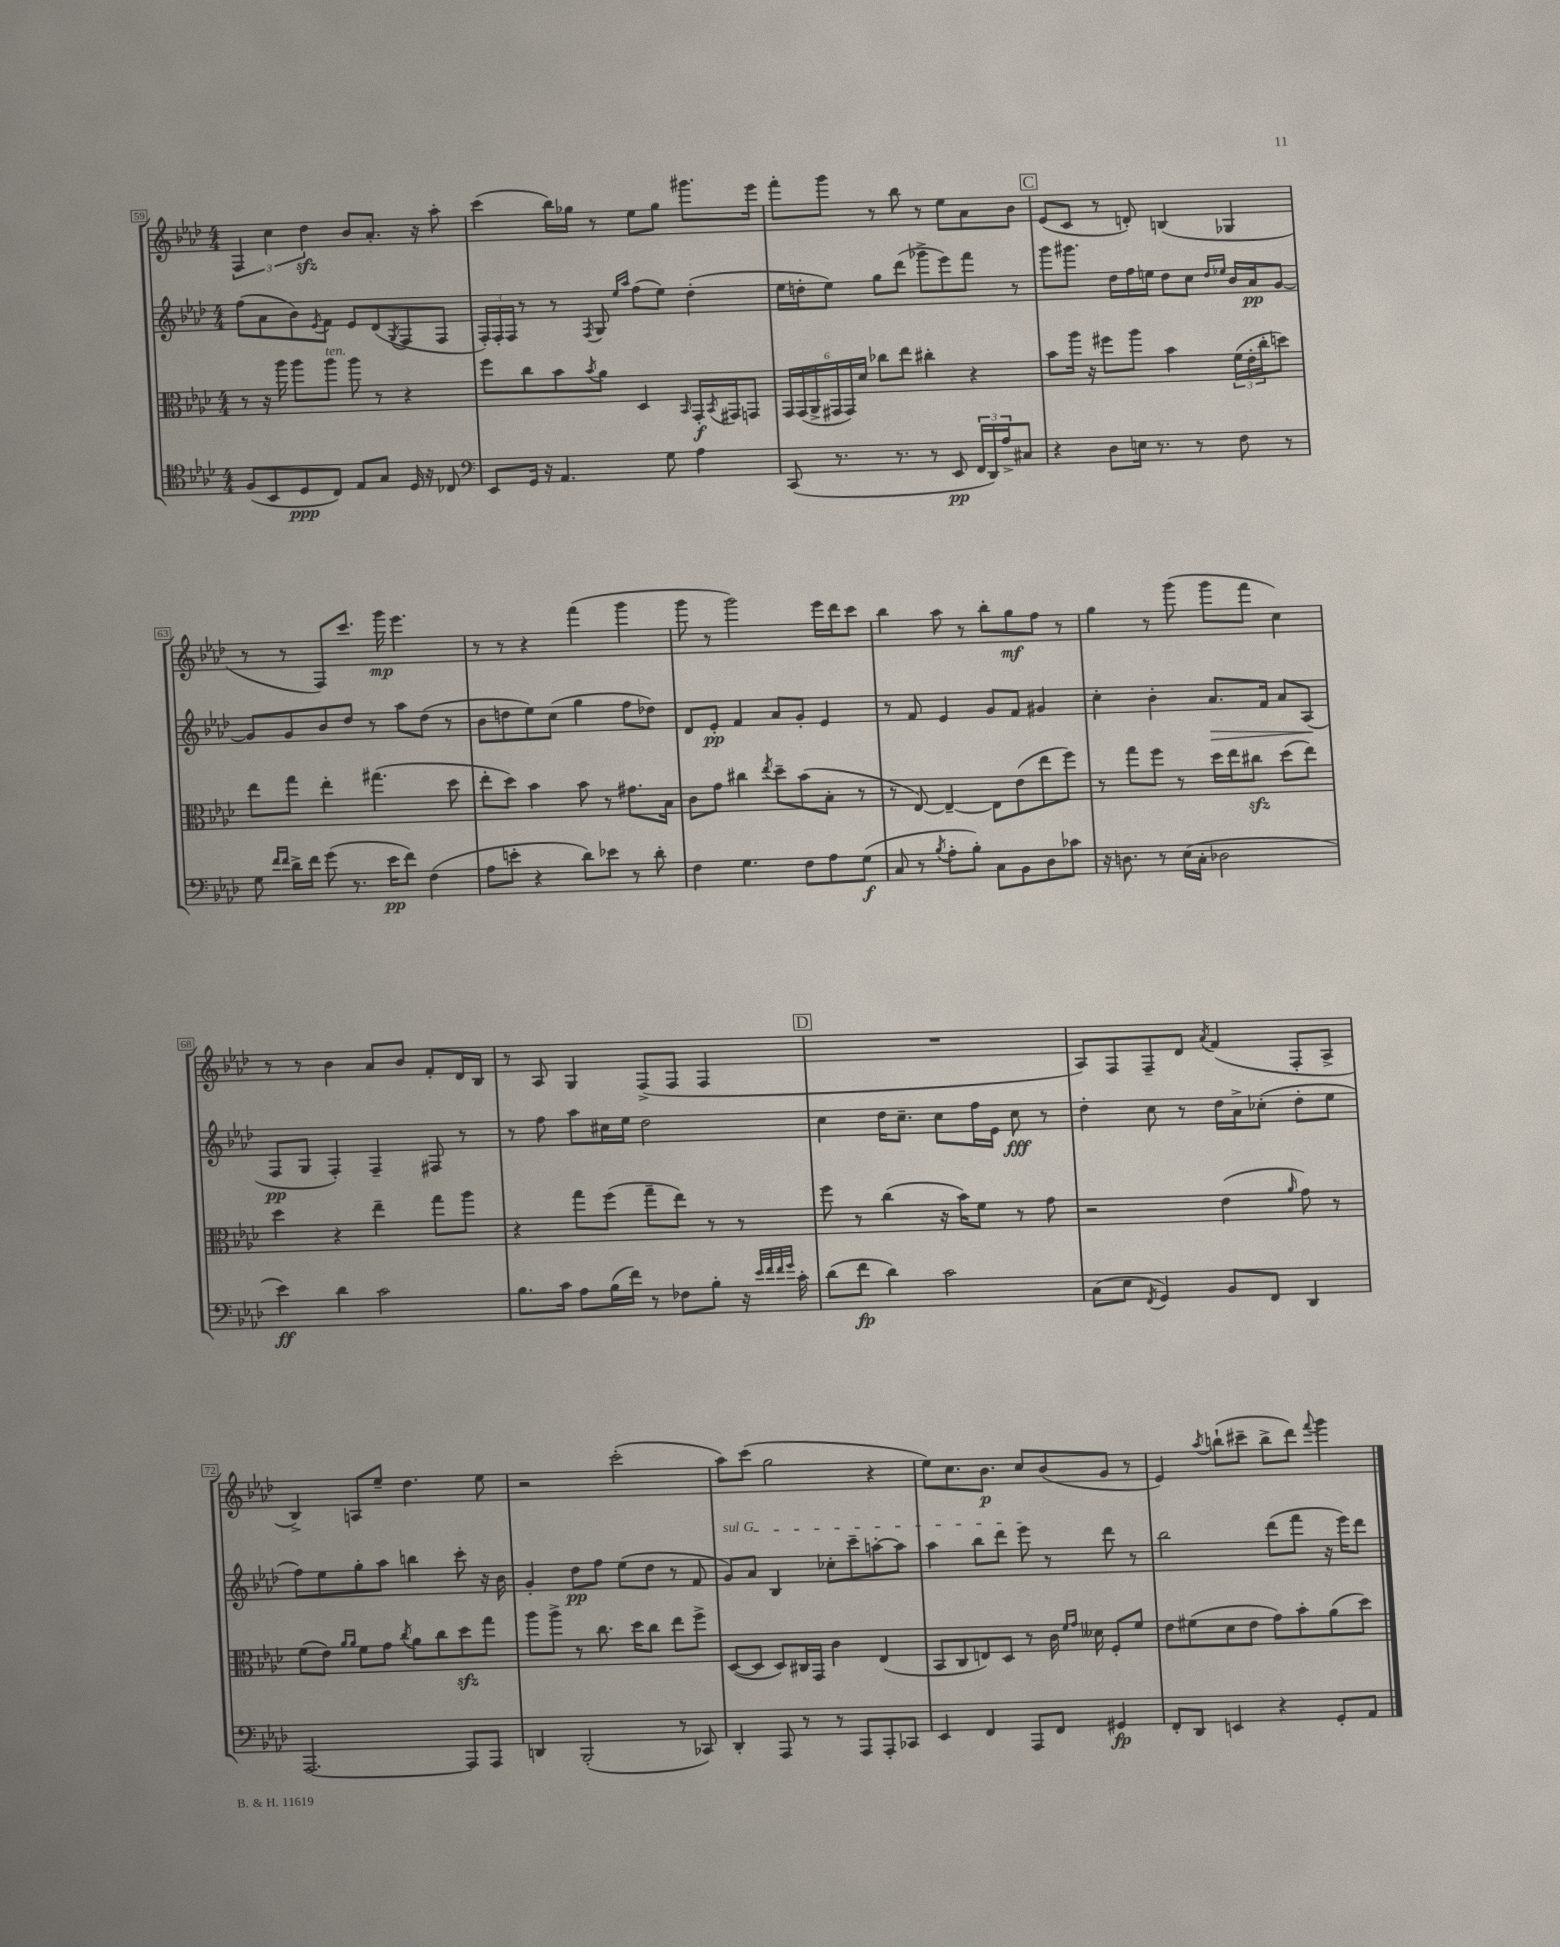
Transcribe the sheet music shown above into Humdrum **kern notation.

**kern	**dynam	**kern	**dynam	**kern	**dynam	**kern	**dynam
*part4	*part4	*part3	*part3	*part2	*part2	*part1	*part1
*staff4	*staff4	*staff3	*staff3	*staff2	*staff2	*staff1	*staff1
*clefC4	*	*clefC3	*	*clefG2	*	*clefG2	*
*k[b-e-a-d-]	*	*k[b-e-a-d-]	*	*k[b-e-a-d-]	*	*k[b-e-a-d-]	*
*M4/4	*	*M4/4	*	*M4/4	*	*M4/4	*
=59	=59	=59	=59	=59	=59	=59	=59
(8F/L	.	8r	.	(8ff\L	.	6F/	.
8BB-/	.	16r	.	8a-\	.	.	.
.	.	.	.	.	.	6cc\	.
.	.	16aa-\	.	.	.	.	.
8D-/	ppp	8aa-\L	.	8b-\)	.	.	.
.	.	.	.	.	.	6dd-zz\	.
.	.	.	.	8qe-/	.	.	.
!	!	!LO:TX:a:i:t=ten.	!	!	!	!	!
8C/J)	.	8aa-\J	.	8f\J	.	.	.
8E-/L	.	8aa-\	.	8e-/L	.	8b-/L	.
8G/J	.	8r	.	(8d-/	.	8.a-'/J	.
.	.	.	.	8qG/	.	.	.
16D-/	.	4r	.	8F/	.	.	.
16r	.	.	.	.	.	16r	.
8C-X/	.	.	.	8F/J	.	8aa-'\	.
=60	=60	=60	=60	=60	=60	=60	=60
*clefF4	*	*	*	*	*	*	*
8EE-/L	.	8ff\L	.	24F'/LL)	.	(4ccc\	.
.	.	.	.	24F'/	.	.	.
.	.	.	.	24F/JJ	.	.	.
16GG/Jk	.	8cc\	.	8r	.	.	.
16r	.	.	.	.	.	.	.
4.AA-/	.	8b-\	.	8r	.	16bb-\LL)	.
.	.	.	.	.	.	16gg-X\JJ	.
.	.	8qb-/	.	8qF/	.	.	.
.	.	8a-\J	.	8G/	.	8r	.
.	.	.	.	16qqee-/LL	.	.	.
.	.	.	.	16qqaa-/JJ	.	.	.
.	.	4D-/	.	(8ff\L	.	8ee-\L	.
8G\	.	.	.	8ee-\J)	.	8gg-\J	.
.	.	16qqBB-/	.	.	.	.	.
4A-\	.	16GG'/LL	f	(4dd-'\	.	8.ggg#X\L	.
.	.	8qBB-/	.	.	.	.	.
.	.	16GG#X/J	.	.	.	.	.
.	.	8GGn/J	.	.	.	.	.
.	.	.	.	.	.	16eee-\Jk	.
=61	=61	=61	=61	=61	=61	=61	=61
(8CC/	.	24GG/LL	.	16ee-\LL	.	8fff'\L	.
.	.	(24GG/	.	.	.	.	.
.	.	.	.	16ddn'\J	.	.	.
.	.	24AA-^/	.	.	.	.	.
8.r	.	24GG#X/	.	8ee-\J)	.	8ggg\J	.
.	.	24GG#/)	.	.	.	.	.
.	.	24d-/JJ	.	.	.	.	.
.	.	8cc-X\L	.	8gg\L	.	8r	.
8.r	.	.	.	.	.	.	.
.	.	8ee-\J	.	(8ddd-\J	.	8bb-\	.
8r	.	4cc#X'\	.	8ggg-X^\L	.	8r	.
8EE-/	pp	.	.	8eee-\)	.	8ee-\L	.
24FF/LL	.	4r	.	8fff\J	.	8a-\	.
24DD-/)	.	.	.	.	.	.	.
24A-^/J	.	.	.	.	.	.	.
8C#X/J	.	.	.	8r	.	8b-\J	.
!!LO:REH:place=s1:t=C
=62	=62	=62	=62	=62	=62	=62	=62
4r	.	8b-\L	.	8ggg\L	.	(8e-/L	.
.	.	16aa-\Jk	.	8.ggg#X\J	.	8c/J	.
.	.	16r	.	.	.	.	.
8D-\L	.	8ff#X\L	.	.	.	8r	.
.	.	.	.	16dd-\LL	.	.	.
16En\Jk	.	8aa-\J	.	16ff\	.	8dn'/)	.
8.r	.	.	.	16een\JJ	.	.	.
.	.	4b-\	.	8dd-\L	.	(4Bn/	.
8r	.	.	.	8cc\J	.	.	.
.	.	.	.	16qqdd-/LL	.	.	.
.	.	.	.	16qqee-X/JJ	.	.	.
8F\	.	(24f\LL	.	16b-/LL	.	4G-X/	.
.	.	24e-'\	.	.	.	.	.
.	.	.	.	16a-/J	pp	.	.
.	.	24cc'\J	.	.	.	.	.
8r	.	8ddn\J)	.	[8g/J	.	.	.
!!LO:LB:g=z
=63	=63	=63	=63	=63	=63	=63	=63
8G\	.	8ee-\L	.	8g/L]	.	8r	.
16qqf/LL	.	.	.	.	.	.	.
16qqf/JJ	.	.	.	.	.	.	.
16d-^\LL	.	8gg\J	.	8g/	.	8r	.
16f\JJ	.	.	.	.	.	.	.
(8g\	.	4ee-'\	.	8b-/	.	8F/L)	.
8.r	.	.	.	8dd-/J	.	8.ccc/J	.
.	.	(4.gg#X\	.	8r	.	.	.
16e-\KL	pp	.	.	.	.	16ggg\	mp
8f\J)	.	.	.	8aa-\L	.	4.eee-\	.
(4F\	.	.	.	(8dd-\J	.	.	.
.	.	8dd-\	.	8r	.	.	.
=64	=64	=64	=64	=64	=64	=64	=64
8A-\L	.	8ee-'\L	.	8b-\L	.	8r	.
8en'\J	.	8dd-\J)	.	8ddn\	.	8r	.
4r	.	4b-\	.	8ee-\)	.	4r	.
.	.	.	.	(8cc\J	.	.	.
8d-\L)	.	8b-\	.	4gg\	.	(4fff\	.
8e-X\J	.	8r	.	.	.	.	.
8r	.	8.g#X\L	.	8ff\L	.	4ggg\	.
8d-'\	.	.	.	8dd-X\J)	.	.	.
.	.	16B-\Jk	.	.	.	.	.
=65	=65	=65	=65	=65	=65	=65	=65
4F\	.	8c\L	.	8d-/L	.	8ggg\	.
.	.	8g\J	.	8e-'/J	pp	8r	.
4.G\	.	4cc#X\	.	4f/	.	2ggg\)	.
.	.	8qee-/	.	.	.	.	.
.	.	8dd-~\L	.	8a-/L	.	.	.
8F\L	.	(8b-\	.	8g'/J	.	.	.
8A-\	.	8B-'\J	.	4e-/	.	16eee-\LL	.
.	.	.	.	.	.	16ddd-\J	.
(8G\J	f	8r	.	.	.	8ccc\J	.
=66	=66	=66	=66	=66	=66	=66	=66
8C/	.	8r	.	8r	.	4bb-\	.
8r	.	[8E-/)	.	8f/	.	.	.
8qB-/	.	.	.	.	.	.	.
8A-'\L	.	4E-~/_	.	4e-/	.	8aa-\	.
8B-'\J)	.	.	.	.	.	8r	.
8C\L	.	8E-\L]	.	8g/L	.	8bb-'\L	.
8BB-\	.	(8e-\	.	8f/J	.	8gg\	mf
8D-\	.	8ee-\	.	4g#X/	.	8ff\J	.
8c-X\J	.	8ff\J)	.	.	.	8r	.
=67	=67	=67	=67	=67	=67	=67	=67
16r	.	8r	.	4cc'\	.	4gg\	.
8.Dn\	.	.	.	.	.	.	.
.	.	8gg\L	.	.	.	.	.
8r	.	8ff\J	.	4b-'\	.	8r	.
(16E-\LL	.	8r	.	.	.	(8ggg\	.
16C'\JJ	.	.	.	.	.	.	.
!	!	!	!	!	!LO:HP:b	!	!
2D-X\	.	16dd-\LL	.	8.a-/L	>	8ggg\L	.
.	.	16ee-\J	.	.	.	.	.
.	.	8cc#Xzz\J	.	.	.	8fff\J	.
.	.	.	.	16f/Jk	.	.	.
.	.	(8dd-\L	.	8a-/L	.	4cc\)	.
.	.	8ee-\J)	.	(8A-/J	.	.	.
.	.	.	.	.	]	.	.
!!LO:LB:g=z
=68	=68	=68	=68	=68	=68	=68	=68
4e-\)	ff	4dd-\	.	8F/L	pp	8r	.
.	.	.	.	8G/J	.	8r	.
4d-\	.	4r	.	4F'/)	.	4b-\	.
2c\	.	4ee-~\	.	4F~/	.	8a-/L	.
.	.	.	.	.	.	8b-/J	.
.	.	8gg\L	.	8F#X/	.	8f'/L	.
.	.	8aa-\J	.	8r	.	16d-/L	.
.	.	.	.	.	.	16B-/JJ	.
=69	=69	=69	=69	=69	=69	=69	=69
8.B-\L	.	4r	.	8r	.	8r	.
.	.	.	.	8ff\	.	8A-/	.
16c\Jk	.	.	.	.	.	.	.
8A-\L	.	8gg\L	.	8aa-\L	.	4G/	.
(16B-\L	.	(8ff\J	.	16cc#X\L	.	.	.
16f\JJ)	.	.	.	16ee-\JJ	.	.	.
8r	.	8gg~\L	.	2dd-\	.	(8F^/L	.
8F-X\L	.	8ee-\J)	.	.	.	8F/J	.
8B-'\J	.	8r	.	.	.	4F/	.
16r	.	8r	.	.	.	.	.
32qqe-/LLL	.	.	.	.	.	.	.
32qqf/	.	.	.	.	.	.	.
32qqf/	.	.	.	.	.	.	.
32qqg/JJJ	.	.	.	.	.	.	.
16c'\	.	.	.	.	.	.	.
!!LO:REH:place=s1:t=D
=70	=70	=70	=70	=70	=70	=70	=70
(8d-\L	.	8ff\	.	4cc\	.	1r	.
8f\J	fp	8r	.	.	.	.	.
4d-\)	.	(4cc\	.	16dd-\KL	.	.	.
.	.	.	.	8.cc~\J	.	.	.
2c\	.	16r	.	8cc\L	.	.	.
.	.	16b-\KL)	.	.	.	.	.
.	.	8f\J	.	16ff\L	.	.	.
.	.	.	.	16e-\JJ	.	.	.
.	.	8r	.	8cc\	fff	.	.
.	.	8g\	.	8r	.	.	.
=71	=71	=71	=71	=71	=71	=71	=71
(8C\L	.	2r	.	4dd-'\	.	8A-/L)	.
8E-\J	.	.	.	.	.	8F/	.
8qFF/	.	.	.	.	.	.	.
4GG/)	.	.	.	8cc\	.	8F~/	.
.	.	.	.	8r	.	8d-/J	.
.	.	.	.	.	.	8qa-/	.
8BB-/L	.	(4e-\	.	16dd-\LL	.	(4f/	.
.	.	.	.	16a-^\J	.	.	.
8FF/J	.	.	.	(8cc-X'\J	.	.	.
.	.	16qqa-/	.	.	.	.	.
4DD-/	.	8g\)	.	8dd-'\L	.	8F'/L	.
.	.	8r	.	8ee-\J	.	8A-^/J	.
!!LO:LB:g=z
=72	=72	=72	=72	=72	=72	=72	=72
[2.AAA-/	.	(8f\L	.	8ff\L)	.	4B-^/)	.
.	.	8e-\J)	.	8ee-\	.	.	.
.	.	16qqa-/LL	.	.	.	.	.
.	.	16qqa-/JJ	.	.	.	.	.
.	.	8f\L	.	8gg'\	.	8An/L	.
.	.	8g\J	.	8aa-\J	.	8ee-~/J	.
.	.	8qcc/	.	.	.	.	.
.	.	8a-\L	.	4bbn\	.	4.dd-\	.
.	.	8cc\	.	.	.	.	.
8AAA-/L]	.	8dd-zz\	.	8ccc'\	.	.	.
8AAA-/J	.	8gg\J	.	16r	.	8ee-\	.
.	.	.	.	16b-\	.	.	.
=73	=73	=73	=73	=73	=73	=73	=73
4DDn/	.	8aa-\L	.	4g'/	.	2r	.
.	.	8aa-^\J	.	.	.	.	.
(2BBB-'/	.	8r	.	8dd-\L	pp	.	.
.	.	8.cc\	.	8ff\J	.	.	.
.	.	.	.	(8ee-\L	.	(2ccc'\	.
.	.	16dd-\KL	.	.	.	.	.
.	.	8cc\J	.	8dd-\J	.	.	.
8r	.	8ee-\L	.	8r	.	.	.
8CC-X/)	.	8ff^\J	.	8f/	.	.	.
=74	=74	=74	=74	=74	=74	=74	=74
!	!	!	!	!LO:TX:a:i:t=sul G	!	!	!
4DD-'/	.	([8D-/L	.	8g/L)	.	8aa-\L)	.
.	.	8D-/J]	.	8a-/J	.	(8ccc\J	.
8AAA-/	.	8D-/L)	.	4B-/	.	2gg\	.
8r	.	16C#X/L	.	.	.	.	.
.	.	16GG/JJ	.	.	.	.	.
8r	.	4c\	.	8cc-X'\L	.	.	.
8AAA-/L	.	.	.	8ccc~\	.	.	.
8AAA-'/	.	(4E-/	.	[8aan'\	.	4r	.
8CC-X/J	.	.	.	8aa\J]	.	.	.
=75	=75	=75	=75	=75	=75	=75	=75
4EE-/	.	8BB-/L	.	4aa-\	.	8ee-\L)	.
.	.	8C/	.	.	.	8.cc\	.
4FF/	.	8En/)	.	8bb-\L	.	.	.
.	.	.	.	.	.	8.b-\J	p
.	.	8D-/J	.	8ddd-\J	.	.	.
8AAA-/L	.	8r	.	8eee-\	.	8cc/L	.
8FF/J	.	16c\	.	8r	.	(8b-/	.
.	.	16qqf/LL	.	.	.	.	.
.	.	16qqg/JJ	.	.	.	.	.
.	.	16d--X\	.	.	.	.	.
4GG#X/	fp	8F'/L	.	8ddd-\	.	8g/J	.
.	.	8f/J	.	8r	.	8r	.
=76	=76	=76	=76	=76	=76	=76	=76
8FF'/L	.	8e-\L	.	2bb-\	.	4e-/)	.
8DD-/J	.	(8f#X\	.	.	.	.	.
.	.	.	.	.	.	8qaa-/	.
4EEn/	.	8d-\	.	.	.	(8bbn`\L	.
.	.	8e-\J	.	.	.	8ccc#X~\J	.
4r	.	8g\L)	.	(8ddd-\L	.	8bb^\L	.
.	.	8b-'\	.	8fff\J	.	8ddd-\J)	.
.	.	.	.	.	.	8qqfff/	.
8GG'/L	.	(8a-\	.	16r	.	4ggg\	.
.	.	.	.	16eee-\KL)	.	.	.
8AA-/J	.	8dd-\J)	.	8ddd-\J	.	.	.
==	==	==	==	==	==	==	==
*-	*-	*-	*-	*-	*-	*-	*-
